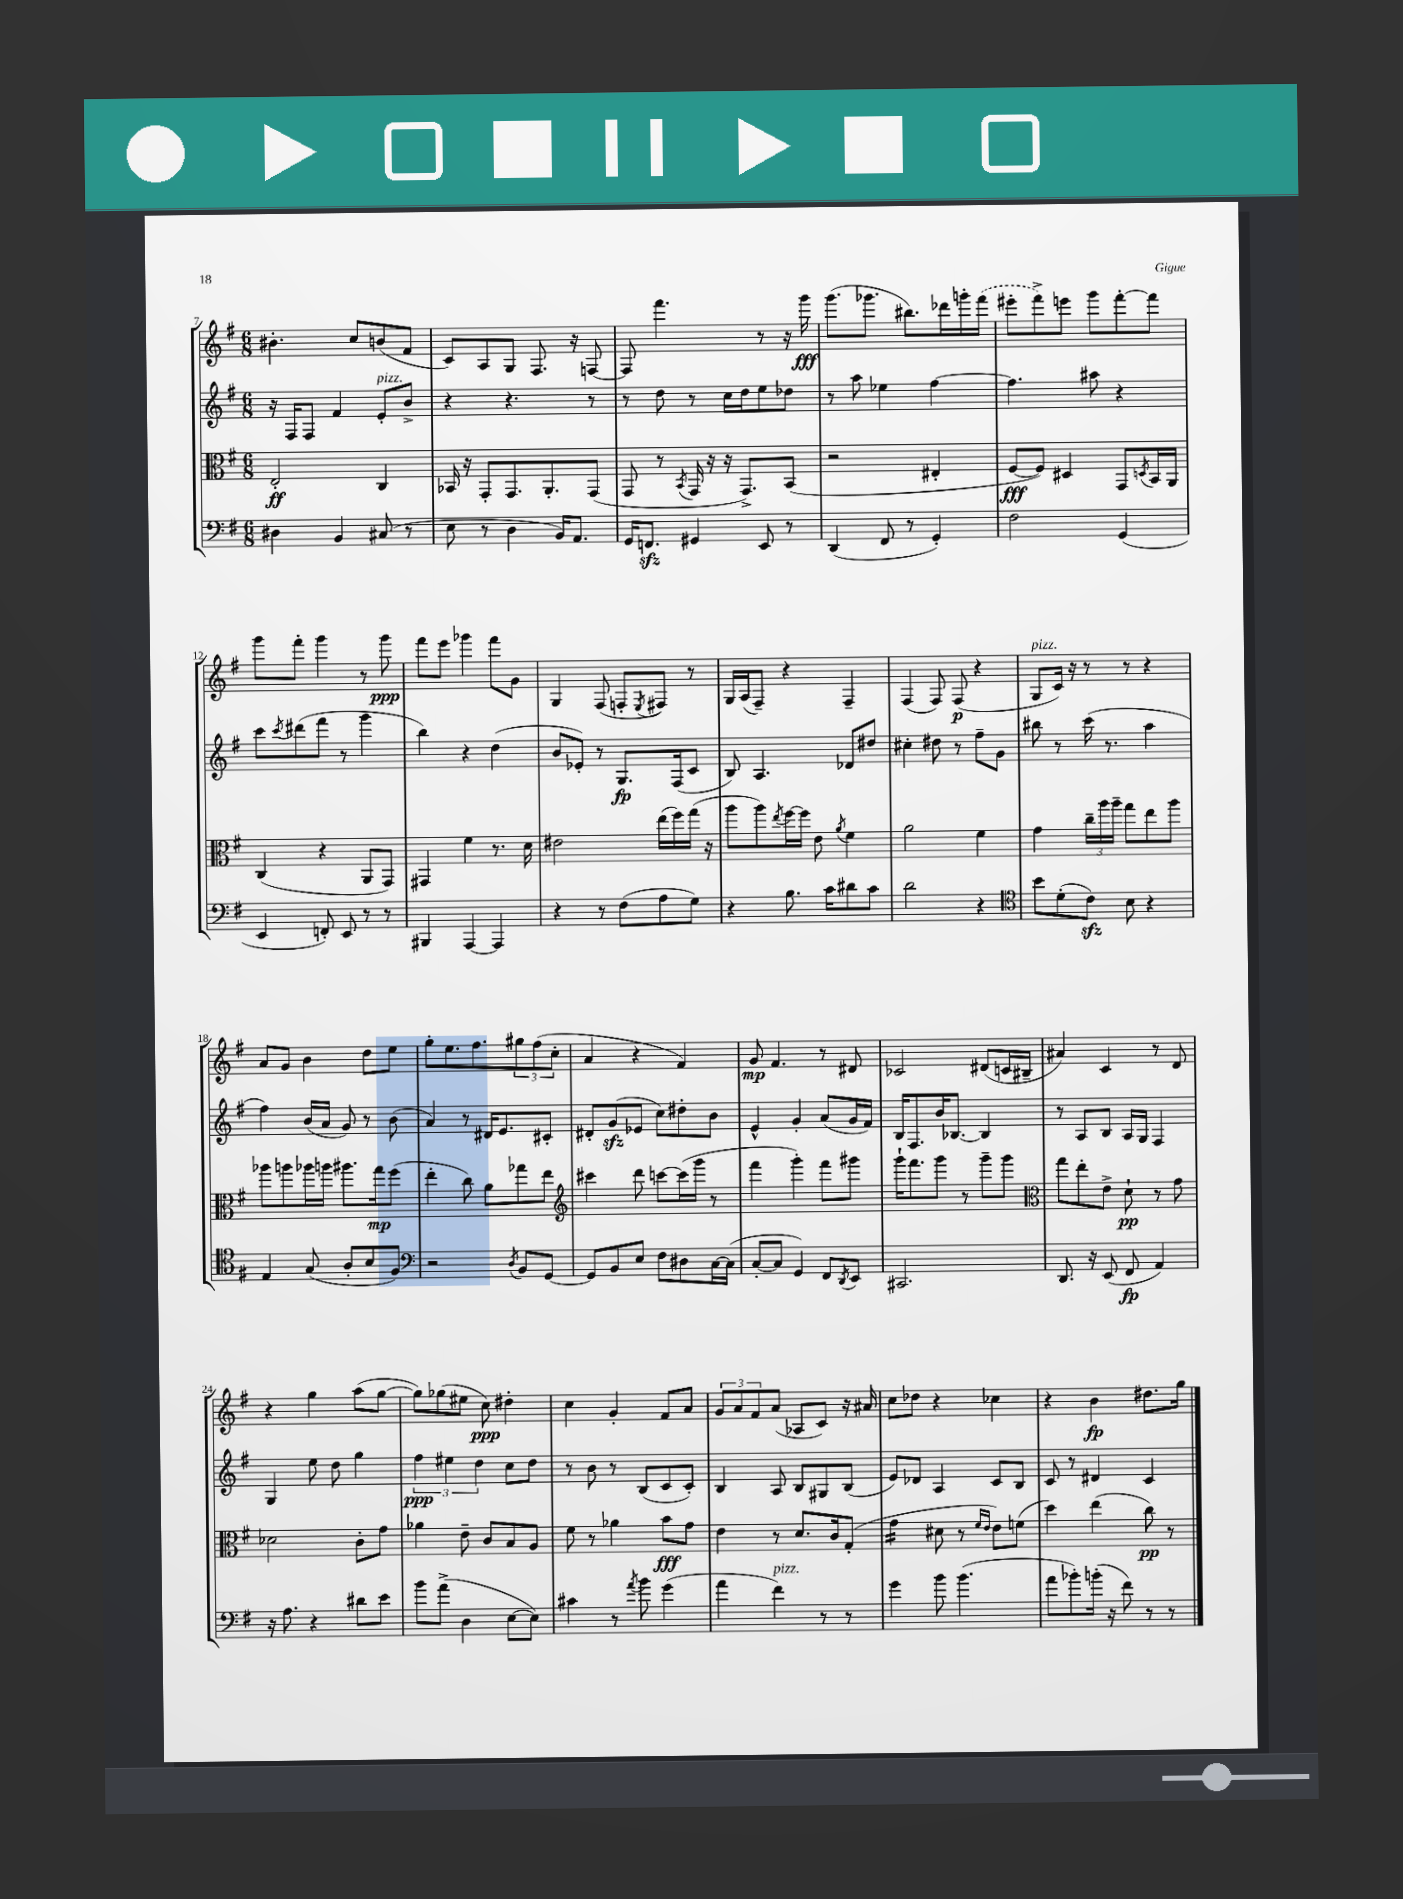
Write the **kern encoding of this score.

**kern	**dynam	**kern	**dynam	**kern	**dynam	**kern	**dynam
*part4	*part4	*part3	*part3	*part2	*part2	*part1	*part1
*staff4	*staff4	*staff3	*staff3	*staff2	*staff2	*staff1	*staff1
*clefF4	*	*clefC3	*	*clefG2	*	*clefG2	*
*k[f#]	*	*k[f#]	*	*k[f#]	*	*k[f#]	*
*M6/8	*	*M6/8	*	*M6/8	*	*M6/8	*
=7	=7	=7	=7	=7	=7	=7	=7
4D#X\	.	2E'/	ff	16r	.	4.b#X'\	.
.	.	.	.	16F#/KL	.	.	.
.	.	.	.	8F#/J	.	.	.
4BB/	.	.	.	4f#/	.	.	.
.	.	.	.	.	.	8cc/L	.
!	!	!	!	!LO:TX:a:i:t=pizz.	!	!	!
(8C#X/	.	4C/	.	8e'/L	.	(8bn/	.
8r	.	.	.	8b^/J	.	8f#/J	.
=8	=8	=8	=8	=8	=8	=8	=8
8E\	.	16BB-X/	.	4r	.	8c/L)	.
.	.	16r	.	.	.	.	.
8r	.	8GG'/L	.	.	.	8A/	.
4D\	.	8.GG/	.	4.r	.	8G/J	.
.	.	.	.	.	.	8.F#/	.
.	.	8.AA'/	.	.	.	.	.
16BB/KL)	.	.	.	.	.	.	.
8.AA/J	.	.	.	.	.	16r	.
.	.	(8GG/J	.	8r	.	[8Fn/	.
=9	=9	=9	=9	=9	=9	=9	=9
16GG/KL	.	8GG/	.	8r	.	8F/]	.
8.FFnzz/J	.	.	.	.	.	.	.
.	.	8r	.	8dd\	.	4.fff#\	.
.	.	8qBB/	.	.	.	.	.
4GG#X/	.	16GG/	.	8r	.	.	.
.	.	16r	.	.	.	.	.
.	.	16r	.	16cc\LL	.	.	.
.	.	8.GG^/L)	.	16dd\J	.	.	.
8EE/	.	.	.	8ee\	.	8r	.
8r	.	(8BB/J	.	8dd-X\J	.	16r	.
.	.	.	.	.	.	16ggg\	fff
=10	=10	=10	=10	=10	=10	=10	=10
(4DD/	.	2r	.	8r	.	(8.ggg\L	.
.	.	.	.	8aa\	.	.	.
.	.	.	.	.	.	8.ggg-X\J	.
8FF#/	.	.	.	4ee-X\	.	.	.
8r	.	.	.	.	.	8.bb#X\L)	.
4GG'/)	.	4E#X'/	.	[4ff#\	.	.	.
.	.	.	.	.	.	16ddd-X\L	.
.	.	.	.	.	.	16gggn'\	.
.	.	.	.	.	.	(16fff#\JJ	.
=11	=11	=11	=11	=11	=11	=11	=11
2F#\	.	[8F#/L	fff	4.ff#\]	.	8eee#X'\L	.
.	.	8F#/J])	.	.	.	8fff#^\)	.
.	.	4D#X/	.	.	.	8eeen\J	.
.	.	.	.	8aa#X\	.	8ggg\L	.
(4GG/	.	8GG/L	.	4r	.	[8fff#'\	.
.	.	8qDn/	.	.	.	.	.
.	.	16BB/L	.	.	.	8fff#\J]	.
.	.	16AA/JJ	.	.	.	.	.
!!LO:LB:g=z
=12	=12	=12	=12	=12	=12	=12	=12
4EE/	.	(4C/	.	8ccc\L	.	8ggg\L	.
.	.	.	.	8qccc/	.	.	.
.	.	.	.	(8ddd#X\	.	8fff#'\J	.
8FFn'/)	.	4r	.	8fff#\J	.	4ggg\	.
8EE/	.	.	.	8r	.	.	.
8r	.	8AA/L	.	4ggg\	.	8r	.
8r	.	8GG/J)	.	.	.	8ggg\	ppp
=13	=13	=13	=13	=13	=13	=13	=13
4BBB#X/	.	4GG#X/	.	4bb\)	.	8fff#\L	.
.	.	.	.	.	.	8eee\J	.
[4AAA/	.	4f#\	.	4r	.	4ggg-X\	.
4AAA/]	.	8.r	.	(4dd\	.	8fff#\L	.
.	.	.	.	.	.	8g\J	.
.	.	16d\	.	.	.	.	.
=14	=14	=14	=14	=14	=14	=14	=14
4r	.	2e#X\	.	8b/L	.	4G/	.
.	.	.	.	8e-X'/J)	.	.	.
8r	.	.	.	8r	.	(8F#/	.
(8F#\L	.	.	.	8.G/L	fp	8Fn'/L	.
.	.	.	.	.	.	8qE/	.
8A\	.	(16ee\LL	.	.	.	8F#X/J)	.
.	.	16ff#\)	.	(16F#/k	.	.	.
8G\J)	.	(16gg\JJ	.	8c/J	.	8r	.
.	.	16r	.	.	.	.	.
=15	=15	=15	=15	=15	=15	=15	=15
4r	.	8aa\L	.	8B/)	.	16G/LL	.
.	.	.	.	.	.	(16A/J	.
.	.	8aa\)	.	4.A/	.	8F#~/J)	.
.	.	8qee/	.	.	.	.	.
8.B\	.	[16ff#\L	.	.	.	4r	.
.	.	16ff#\JJ]	.	.	.	.	.
.	.	8e\	.	.	.	.	.
16c\KL	.	.	.	.	.	.	.
.	.	8qa/	.	.	.	.	.
8d#X\	.	4f#\	.	8d-X/L	.	4F#~/	.
8c\J	.	.	.	8dd#X/J	.	.	.
=16	=16	=16	=16	=16	=16	=16	=16
2d\	.	2a\	.	4cc#X'\	.	(4F#/	.
.	.	.	.	8dd#X\	.	8F#/)	.
.	.	.	.	8r	.	(8F#/	p
4r	.	4f#\	.	8ff#~\L	.	4r	.
.	.	.	.	8g\J	.	.	.
=17	=17	=17	=17	=17	=17	=17	=17
*clefC4	*	*	*	*	*	*	*
!	!	!	!	!	!	!LO:TX:a:i:t=pizz.	!
8b\L	.	4g\	.	8bb#X\	.	8G/L	.
(8d'\	.	.	.	8r	.	16c/Jk)	.
.	.	.	.	.	.	16r	.
8czz\J)	.	24cc~\LL	.	(16ccc\	.	8r	.
.	.	24aa\	.	.	.	.	.
.	.	.	.	8.r	.	.	.
.	.	24aa~\JJ	.	.	.	.	.
8B\	.	8gg\L	.	.	.	8r	.
4r	.	8ee\	.	4aa\	.	4r	.
.	.	8aa\J	.	.	.	.	.
!!LO:LB:g=z
=18	=18	=18	=18	=18	=18	=18	=18
4E/	.	8aa-X\L	.	4ff#\)	.	8a/L	.
.	.	8aan\	.	.	.	8g/J	.
(8G/	.	16aa-X\L	.	(16b/LL	.	4b\	.
.	.	16aan\JJ	.	16a/JJ	.	.	.
8A'/L	.	8.aa#X\L	.	8g/)	.	.	.
8B/	.	.	.	8r	.	8dd\L	.
.	.	16gg\k	mp	.	.	.	.
8F#/J)	.	(8ff#\J	.	(8b\	.	8ee\J	.
=19	=19	=19	=19	=19	=19	=19	=19
*clefF4	*	*	*	*	*	*	*
2r	.	4ee'\	.	4a/)	.	8gg'\L	.
.	.	.	.	.	.	8.ee\	.
.	.	8cc\)	.	8r	.	.	.
.	.	.	.	.	.	8.ff#\	.
.	.	8a\L	.	16d#X/KL	.	.	.
.	.	.	.	8.e/	.	.	.
8qD/	.	.	.	.	.	.	.
8BB/L	.	8gg-X\	.	.	.	12gg#X\	.
.	.	.	.	.	.	(12ff#\	.
[8GG/J	.	8ee\J	.	8c#X'/J	.	.	.
.	.	.	.	.	.	12cc'\J	.
=20	=20	=20	=20	=20	=20	=20	=20
*	*	*clefG2	*	*	*	*	*
8GG/L]	.	4ccc#X\	.	8d#X'/L	.	4a/	.
8BB/	.	.	.	(8gzz/	.	.	.
8E/J	.	8ddd\	.	8e-X/J	.	4r	.
8F#\L	.	[8cccn\L	.	8cc\L)	.	.	.
8D#X\	.	(16ccc\L]	.	8dd#X'\	.	4f#/)	.
.	.	16ggg\JJ	.	.	.	.	.
[16C\L	.	8r	.	8b\J	.	.	.
(16C\JJ]	.	.	.	.	.	.	.
=21	=21	=21	=21	=21	=21	=21	=21
[8C'/L	.	4fff#\	.	4e^^/	.	8g/	mp
8C/J]	.	.	.	.	.	4.f#/	.
4GG/)	.	4ggg'\)	.	4g'/	.	.	.
8FF#/L	.	8fff#\L	.	(8a/L	.	8r	.
8qDD/	.	.	.	.	.	.	.
8EE/J	.	8ggg#X\J	.	16g/L	.	8d#X/	.
.	.	.	.	16f#/JJ)	.	.	.
=22	=22	=22	=22	=22	=22	=22	=22
2.CC#X/	.	16ggg`\KL	.	16B/KL	.	2c-X/	.
.	.	8.fff#\	.	8.F#/	.	.	.
.	.	8ggg\J	.	16b/K	.	.	.
.	.	.	.	[8.B-X/J	.	.	.
.	.	8r	.	.	.	.	.
.	.	8ggg~\L	.	4B-/]	.	(8d#X/L	.
.	.	8ggg\J	.	.	.	16cn/L	.
.	.	.	.	.	.	16B#X~/JJ	.
=23	=23	=23	=23	=23	=23	=23	=23
*	*	*clefC3	*	*	*	*	*
8.DD/	.	8gg\L	.	8r	.	4a#X/)	.
.	.	8ee'\	.	8A/L	.	.	.
16r	.	.	.	.	.	.	.
(8EE/	.	8e^\J	.	8B/J	.	4c/	.
8FF#/	fp	8d`\	pp	16A/LL	.	.	.
.	.	.	.	16G/JJ	.	.	.
4AA/)	.	8r	.	4F#/	.	8r	.
.	.	8g\	.	.	.	8d/	.
!!LO:LB:g=z
=24	=24	=24	=24	=24	=24	=24	=24
16r	.	2d-X\	.	4G/	.	4r	.
8.A\	.	.	.	.	.	.	.
4r	.	.	.	8ee\	.	4gg\	.
.	.	.	.	8dd\	.	.	.
8d#X\L	.	8c'\L	.	4gg\	.	(8aa\L	.
8e\J	.	8g\J	.	.	.	[8gg\J	.
=25	=25	=25	=25	=25	=25	=25	=25
8b\L	.	4a-X\	.	6ff#\	ppp	8gg\L])	.
(8a^\J	.	.	.	.	.	(8gg-X\	.
.	.	.	.	6ee#X\	.	.	.
4D\	.	8e~\	.	.	.	8ee#X\J	.
.	.	.	.	6dd\	.	.	.
.	.	8c/L	.	.	.	8cc\)	ppp
[8E\L	.	8B/	.	8cc\L	.	4dd#X'\	.
8E\J])	.	8A/J	.	8dd\J	.	.	.
=26	=26	=26	=26	=26	=26	=26	=26
4c#X\	.	8f#\	.	8r	.	4cc\	.
.	.	8r	.	8b\	.	.	.
8r	.	4a-X\	.	8r	.	4g'/	.
8qa/	.	.	.	.	.	.	.
8b\	.	.	.	(8B/L	.	.	.
(4g\	.	8b\L	fff	8c/	.	8f#/L	.
.	.	8g\J	.	8c'/J)	.	8a/J	.
=27	=27	=27	=27	=27	=27	=27	=27
4a\	.	4e\	.	4B/	.	12g/L	.
.	.	.	.	.	.	12a/	.
.	.	.	.	.	.	12f#/	.
!LO:TX:a:i:t=pizz.	!	!	!	!	!	!	!
4f#\)	.	8r	.	8A/	.	(8a/J	.
.	.	8.d/L	.	8B/L	.	8A-X/L	.
8r	.	.	.	8G#X/	.	8c/J)	.
.	.	16c/k	.	.	.	.	.
8r	.	(8G'/J	.	(8B/J	.	16r	.
.	.	.	.	.	.	16a#X/	.
=28	=28	=28	=28	=28	=28	=28	=28
*	*	*tremolo	*	*	*	*	*
4g\	.	16g\LL	.	8e/L)	.	8cc\L	.
.	.	16g\	.	.	.	.	.
.	.	16g\	.	8d-X/J	.	8dd-X\J	.
.	.	16g\JJ	.	.	.	.	.
*	*	*Xtremolo	*	*	*	*	*
8b\	.	8d#X\	.	4A/	.	4r	.
(4.b\	.	8r	.	.	.	.	.
.	.	16qqf#/LL	.	.	.	.	.
.	.	16qqe/JJ	.	.	.	.	.
.	.	8e\L)	.	8c/L	.	4cc-X\	.
.	.	(8fn\J	.	8B/J	.	.	.
=29	=29	=29	=29	=29	=29	=29	=29
8a\L	.	4dd\)	.	8c/	.	4r	.
8b-X'\)	.	.	.	8r	.	.	.
(16bn'\Jk	.	(4ee\	.	4d#X/	.	4b\	fp
16r	.	.	.	.	.	.	.
8f#\)	.	.	.	.	.	.	.
8r	.	8cc\)	pp	4c/	.	8.dd#X\L	.
8r	.	8r	.	.	.	.	.
.	.	.	.	.	.	16gg\Jk	.
==	==	==	==	==	==	==	==
*-	*-	*-	*-	*-	*-	*-	*-
